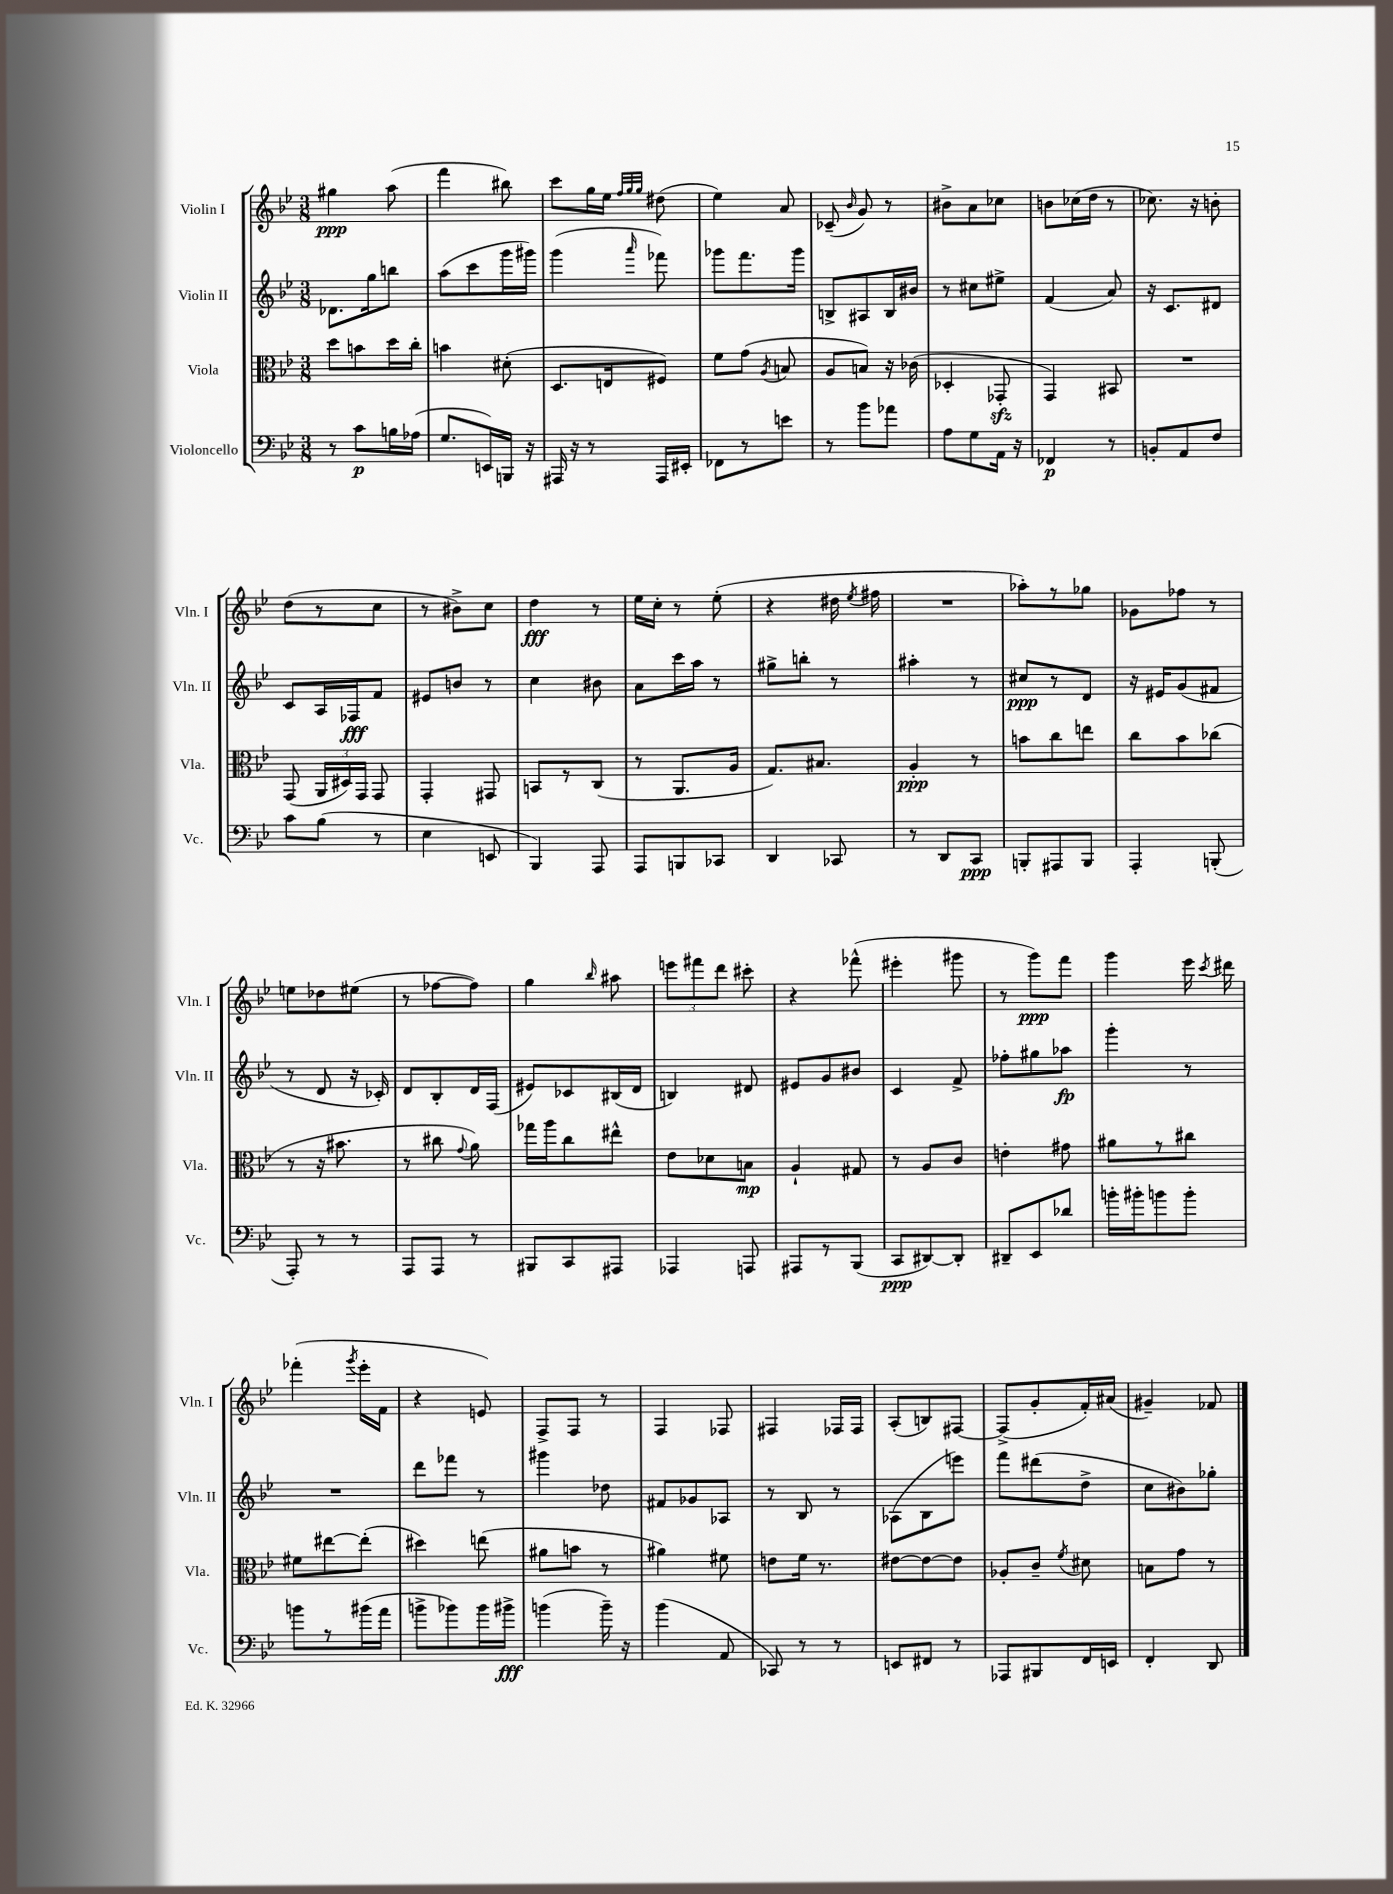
<<
\new StaffGroup <<
\new Staff = "s0" \with { instrumentName = "Violin I" shortInstrumentName = "Vln. I" } {
    \clef treble \key bes \major \numericTimeSignature \time 3/8
    \autoBeamOff gis''4\ppp a''8( |
    f'''4 bis''8) |
    c'''8[ g''16 ees''16] \grace { f''32[ g''32 g''32] } dis''8( |
    ees''4) a'8 |
    ces'8--( \grace { bes'16 } g'8) r8 |
    bis'8[-> a'8 ces''8] |
    b'8[ ces''16( d''16] r8 |
    ces''8.) r16 b'8-. |
    d''8[( r8 c''8] |
    r8 bis'8[->) c''8] |
    d''4\fff r8 |
    ees''16[ c''16]-. r8 ees''8-.( |
    r4 dis''16 \acciaccatura { ees''8 } fis''16 |
    R4. |
    aes''8[-.) r8 ges''8] |
    ges'8[ fes''8] r8 |
    e''8[ des''8 eis''8]( |
    r8 fes''8[~ fes''8]) |
    g''4 \grace { bes''16 } ais''8 |
    \tuplet 3/2 { e'''8[ fis'''8 d'''8] } cis'''8-. |
    r4 fes'''8-^( |
    eis'''4-. gis'''8 |
    r8 g'''8[\ppp) f'''8] |
    g'''4 ees'''16 \acciaccatura { c'''8 } dis'''16 |
    fes'''4-.( \acciaccatura { g'''8 } ees'''16[-. f'16] |
    r4 e'8) |
    f8[-> f8] r8 |
    f4 fes8 |
    fis4 fes16[ fes16] |
    a8[-.( b8) fis8]~ |
    fis8[->( g'8-. f'16-.) ais'16]( |
    gis'4--) fes'8 \bar "|." |
}
\new Staff = "s1" \with { instrumentName = "Violin II" shortInstrumentName = "Vln. II" } {
    \clef treble \key bes \major \numericTimeSignature \time 3/8
    \autoBeamOff des'8.[ g''16 b''8] |
    a''8[( c'''8 g'''16 gis'''16]) |
    g'''4( \grace { a'''16 } fes'''8) |
    ges'''8[ f'''8. ges'''16] |
    b8[-> ais8 b16 bis'16] |
    r8 cis''8[ eis''8]-> |
    f'4( a'8) |
    r16 c'8.[ dis'8] |
    c'8[ a16 fes16\fff f'8] |
    eis'8[ b'8] r8 |
    c''4 bis'8 |
    a'8[ c'''16 a''16] r8 |
    gis''8[-> b''8]-. r8 |
    ais''4-. r8 |
    cis''8[\ppp r8 d'8] |
    r16 eis'16[ g'8( fis'8] |
    r8 d'8 r16 ces'16-.) |
    d'8[ bes8-. d'16 f16]( |
    eis'8[) ces'8 bis16( d'16] |
    b4) dis'8 |
    eis'8[ g'8 bis'8] |
    c'4 f'8-> |
    fes''8[-. gis''8 aes''8]\fp |
    g'''4-. r8 |
    R4. |
    d'''8[ fes'''8] r8 |
    gis'''4 des''8 |
    fis'8[ ges'8 aes8] |
    r8 bes8 r8 |
    aes8[( bes8 e'''8]) |
    f'''8[ dis'''8( d''8]-> |
    c''8[ bis'8) ges''8]-. \bar "|." |
}
\new Staff = "s2" \with { instrumentName = "Viola" shortInstrumentName = "Vla." } {
    \clef alto \key bes \major \numericTimeSignature \time 3/8
    \autoBeamOff d''8[ b'8 d''16 c''16]-. |
    b'4 dis'8-.( |
    d8.[ e16 fis8]) |
    f'8[ g'8]( \acciaccatura { a8 } b8 |
    a8[ b8]) r16 ces'16( |
    des4-. ges,8-.\sfz |
    g,4) bis,8 |
    R4. |
    g,8( \tuplet 3/2 { a,16[ dis16) g,16] } g,8 |
    g,4-. gis,8 |
    b,8[ r8 c8]( |
    r8 a,8.[ a16] |
    g8.[) bis8.] |
    a4-.\ppp r8 |
    b'8[ c''8 e''8] |
    c''8[ bes'8 ces''8]( |
    r8 r16 bis'8. |
    r8 cis''8 \appoggiatura { g'8 } a'8) |
    ges''16[ a''16 c''8 eis''8]-^ |
    ees'8[ des'8 b8]\mp |
    a4-! gis8 |
    r8 a8[ c'8] |
    e'4-. gis'8 |
    ais'8[ r8 cis''8] |
    fis'8[ eis''8~ eis''8]-.( |
    dis''4) e''8( |
    ais'8[ b'8] r8 |
    ais'4) fis'8 |
    e'8[ f'16] r8. |
    eis'8[~ eis'8~ eis'8] |
    aes8[-. c'8]-- \acciaccatura { f'8 } dis'8 |
    b8[ g'8] r8 \bar "|." |
}
\new Staff = "s3" \with { instrumentName = "Violoncello" shortInstrumentName = "Vc." } {
    \clef bass \key bes \major \numericTimeSignature \time 3/8
    \autoBeamOff r8 c'8[\p b16 aes16]( |
    g8.[ e,16) b,,16] r16 |
    ais,,16 r16 r8 ais,,16[ eis,16]-. |
    fes,8[ r8 e'8] |
    r8 bes'8[ aes'8] |
    a8[ g8 a,16] r16 |
    fes,4\p r8 |
    b,8[-. a,8 f8] |
    c'8[ bes8]( r8 |
    ees4 e,8 |
    bes,,4) a,,8 |
    a,,8[ b,,8 ces,8] |
    d,4 ces,8 |
    r8 d,8[ c,8]\ppp |
    b,,8[-. ais,,8 b,,8] |
    a,,4-. b,,8-.( |
    a,,8-.) r8 r8 |
    a,,8[ a,,8] r8 |
    bis,,8[ c,8 ais,,8] |
    aes,,4 a,,8 |
    ais,,8[ r8 bes,,8]( |
    c,8[\ppp dis,8~) dis,8]-. |
    dis,8[-- ees,8 des'8] |
    b'16[-. bis'16-. b'8 b'8]-. |
    b'8[ r8 bis'16( a'16] |
    b'8[-> bes'8) bes'16 bis'16]->\fff |
    b'4( b'16--) r16 |
    bes'4( a,8 |
    ces,8) r8 r8 |
    e,8[ fis,8] r8 |
    aes,,8[ bis,,8 f,16 e,16] |
    f,4-. d,8 \bar "|." |
}
>>
>>
\layout { \context { \Score \remove "Bar_number_engraver" } }
